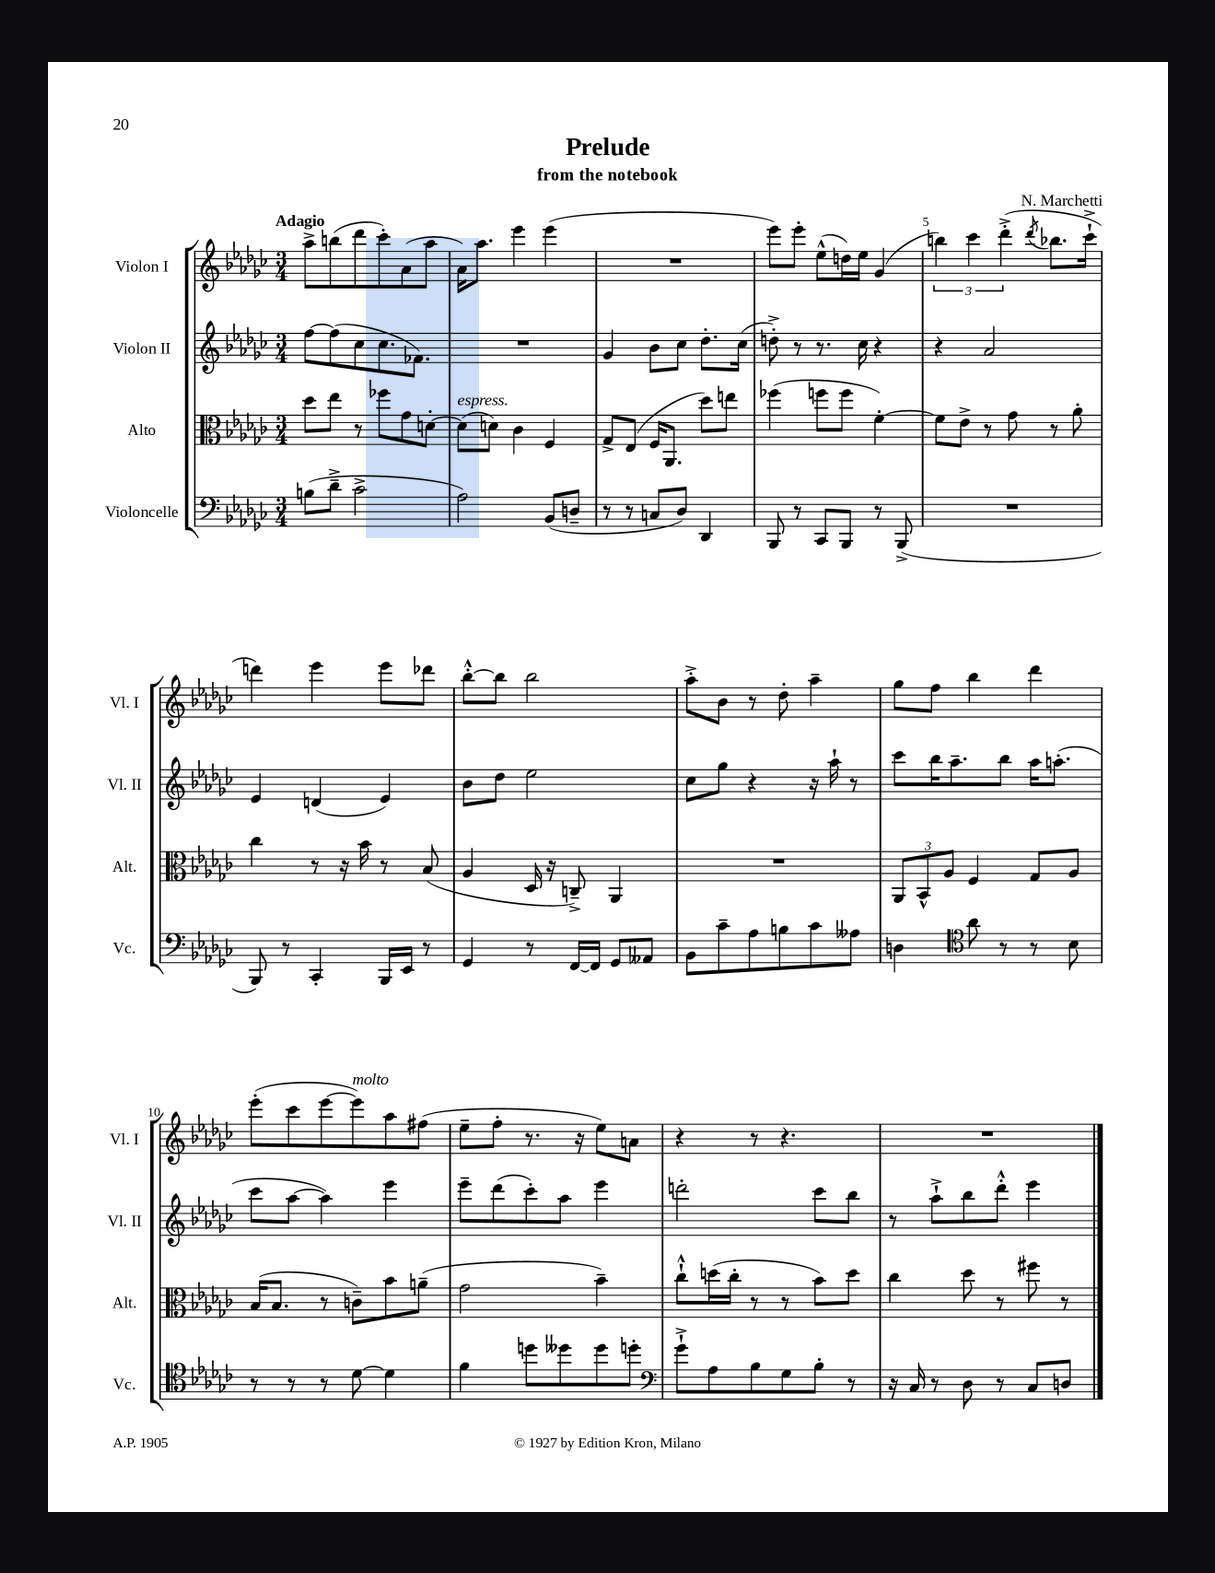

**kern	**kern	**kern	**kern
*staff4	*staff3	*staff2	*staff1
*clefF4	*clefC3	*clefG2	*clefG2
*k[b-e-a-d-g-c-]	*k[b-e-a-d-g-c-]	*k[b-e-a-d-g-c-]	*k[b-e-a-d-g-c-]
*M3/4	*M3/4	*M3/4	*M3/4
(8B	8dd-	[8ff	8aa-^
8d-~^	8ee-	(8ff]	(8bb
2c-^	8r	8cc-	8ddd-
.	8ff-	8.cc-	8ccc-')
.	8g-	.	(8a-
.	.	8.f-)	.
.	[8d'	.	8aa-
=	=	=	=
2A-)	(8d]	2.r	16a-)
.	.	.	8.aa-
.	8d)	.	.
.	4c-	.	4eee-
(8BB-	4F	.	(4eee-
8D~	.	.	.
=	=	=	=
8r	8G-^	4g-	2.r
8r	(8E-	.	.
8C	16F	8b-	.
.	8.AA-	.	.
8D-)	.	8cc-	.
4DD-	8dd-)	8.dd-'	.
.	8ee	.	.
.	.	(16cc-	.
=	=	=	=
8BBB-	(4ff-	8dd'^)	8eee-)
8r	.	8r	8eee-'
8CC-	8ff	8.r	(8ee-^^
8BBB-	8ff	.	16dd)
.	.	16cc-	16ee-
8r	[4f')	4r	(4g-
(8BBB-^	.	.	.
=	=	=	=
2.r	8f]	4r	6bb)
.	8e-^	.	.
.	.	.	6ccc-
.	8r	2a-	.
.	.	.	(6ddd-'^
.	8g-	.	.
.	.	.	8qddd-
.	8r	.	8.bb-
.	8a-'	.	.
.	.	.	16ccc-`^
=	=	=	=
8BBB-)	4cc-	4e-	4ddd)
8r	.	.	.
4CC-'	8r	(4d	4eee-
.	16r	.	.
.	16b-	.	.
16BBB-	8r	4e-)	8eee-
16EE-	.	.	.
8r	(8B-	.	8ddd-
=	=	=	=
4GG-	4A-	8b-	[8bb-'^^
.	.	8dd-	8bb-]
8r	16D-	2ee-	2bb-
.	16r	.	.
[16FF	8C~^)	.	.
16FF]	.	.	.
8GG-	4AA-	.	.
8AA--	.	.	.
=	=	=	=
8BB-	2.r	8cc-	8aa-'^
8c-~	.	8gg-	8b-
8A-	.	4r	8r
8B	.	.	8dd-'
8c-	.	16r	4aa-~
.	.	16aa-`	.
8A--	.	8r	.
=	=	=	=
4D	12AA-	8ccc-	8gg-
.	12BB-^^	.	.
.	.	16bb-	8ff
.	12A-	.	.
.	.	8.aa-~	.
*clefC4	*	*	*
8a-	4F	.	4bb-
8r	.	8bb-	.
8r	8G-	16aa-	4ddd-
.	.	(8.aa'	.
8B-	8A-	.	.
=	=	=	=
8r	(16B-	8ccc-	(8eee-'
.	8.B-	.	.
8r	.	[8aa-	8ccc-
8r	8r	4aa-])	[8eee-
[8d-	8c~)	.	8eee-])
4d-]	8b-	4eee-	8aa-
.	(8a~	.	(8ff#
=	=	=	=
4f	2g-	8eee-~	8ee-~
.	.	(8ddd-	8ff'
8dd	.	8ccc-')	8.r
8dd--	.	8aa-	.
.	.	.	16r
8dd--	4b-~)	4eee-	8ee-)
8dd'	.	.	8a
=	=	=	=
*clefF4	*	*	*
8g-`^	8cc-`^^	2ddd'	4r
8A-	(16dd	.	.
.	16cc-'	.	.
8B-	8r	.	8r
8G-	8r	.	4.r
8B-'	8b-)	8ccc-	.
8r	8dd	8bb-	.
=	=	=	=
16r	4cc-	8r	2.r
16C-	.	.	.
8r	.	8aa-`^	.
8D-	8dd-	8bb-	.
8r	8r	8ddd-'^^	.
8C-	8ff#	4eee-	.
8D	8r	.	.
==	==	==	==
*-	*-	*-	*-
